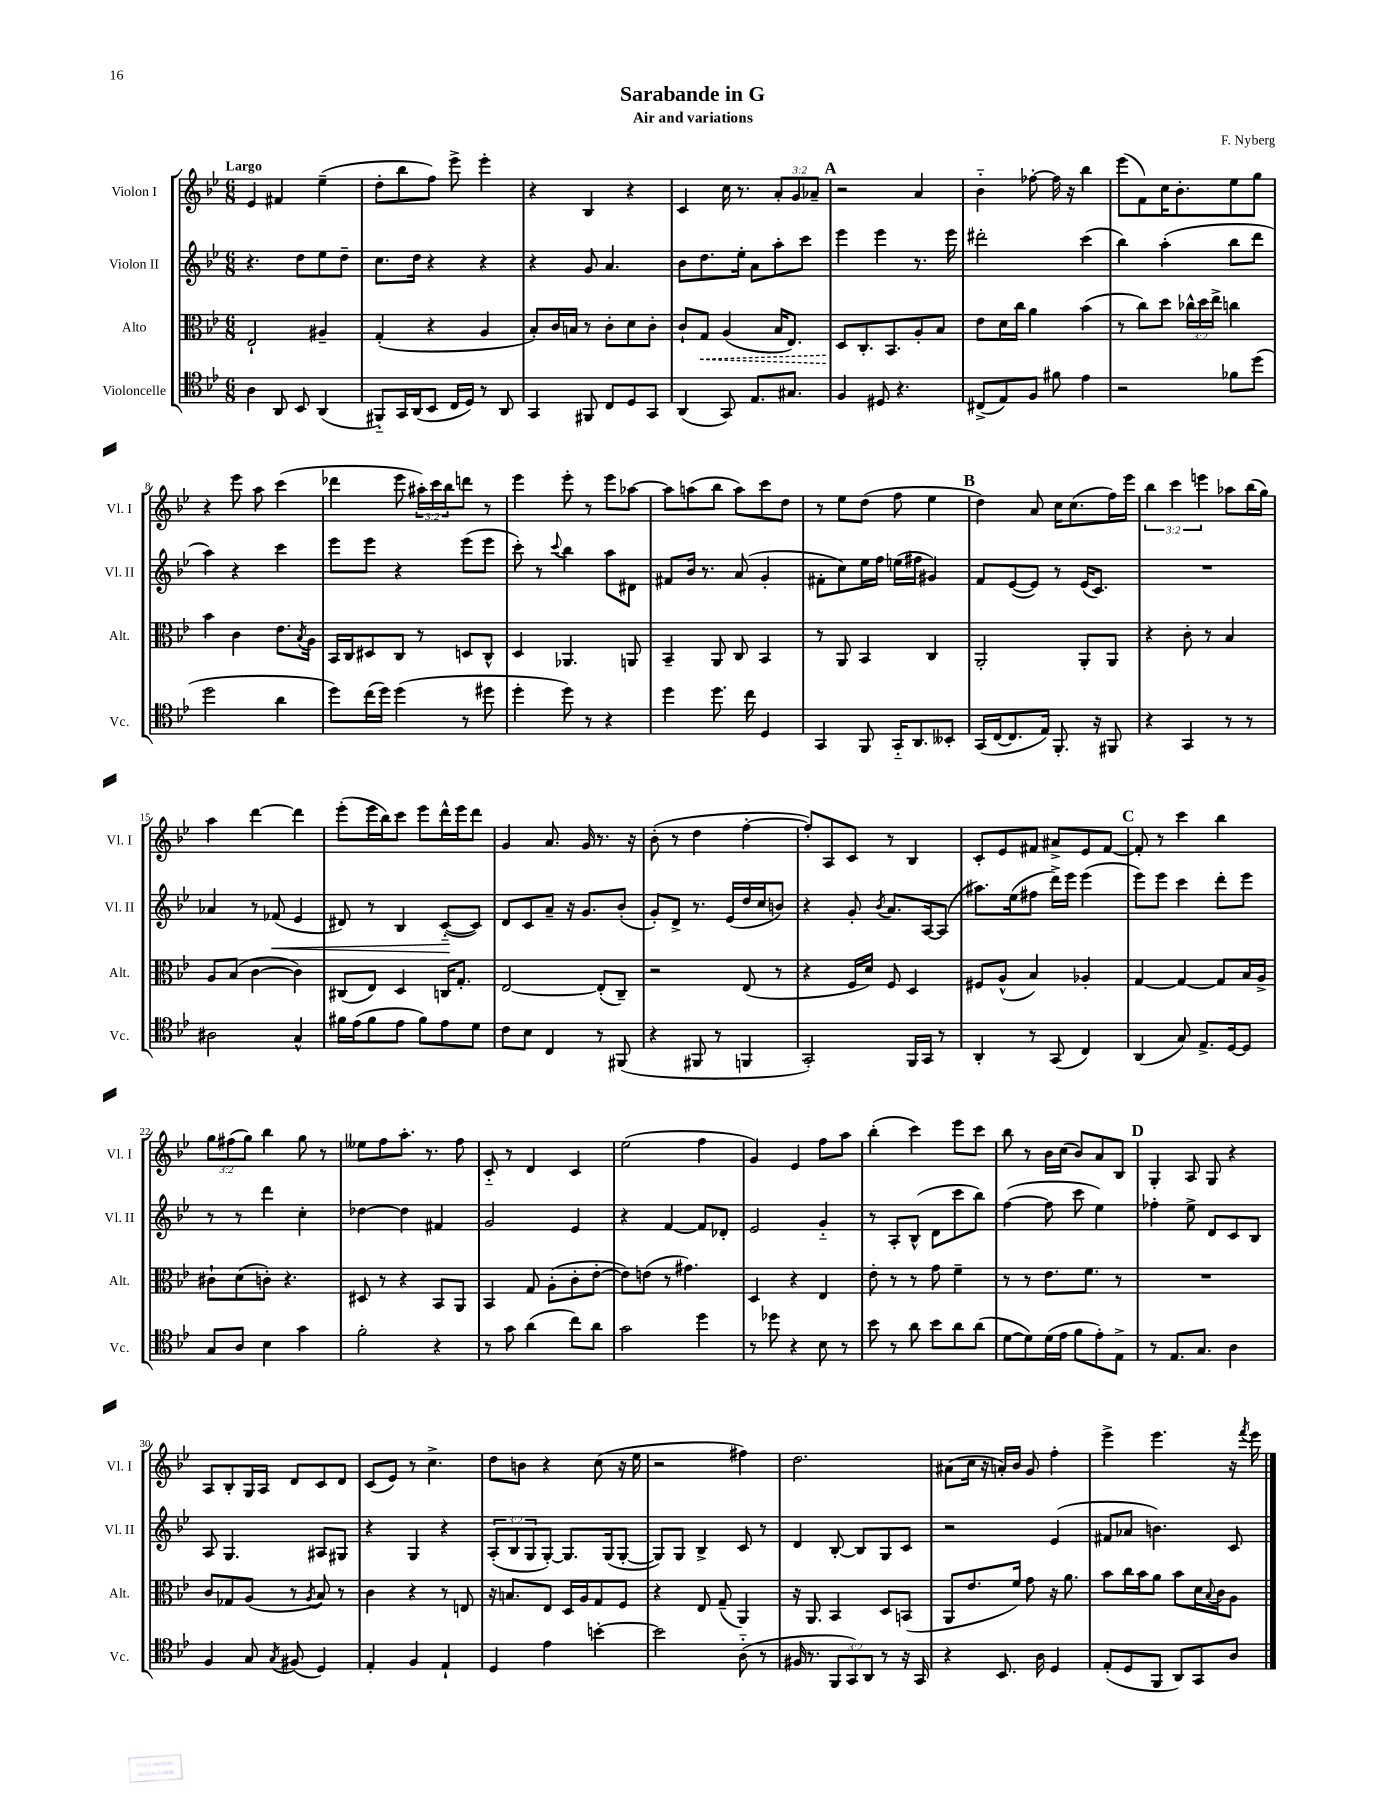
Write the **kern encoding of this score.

**kern	**kern	**dynam	**kern	**dynam	**kern
*part4	*part3	*part3	*part2	*part2	*part1
*staff4	*staff3	*staff3	*staff2	*staff2	*staff1
*I"Violoncelle	*I"Alto	*	*I"Violon II	*	*I"Violon I
*I'Vc.	*I'Alt.	*	*I'Vl. II	*	*I'Vl. I
*clefC4	*clefC3	*	*clefG2	*	*clefG2
*k[b-e-]	*k[b-e-]	*	*k[b-e-]	*	*k[b-e-]
*M6/8	*M6/8	*	*M6/8	*	*M6/8
=1	=1	=1	=1	=1	=1
!	!	!	!	!	!LO:TX:a:B:t=Largo
4A\	2E-`/	.	4.r	.	4e-/
8AA/	.	.	.	.	4f#X/
8BB-/	.	.	8dd\L	.	.
(4AA/	4A#X~/	.	8ee-\	.	(4ee-~\
.	.	.	8dd~\J	.	.
=2	=2	=2	=2	=2	=2
8FF#X/L)	(4G'/	.	8.cc\L	.	8dd'\L
16GG/L	.	.	.	.	8bb-\
(16AA/J	.	.	16dd\Jk	.	.
8BB-/J	4r	.	4r	.	8ff\J)
16C/LL	.	.	.	.	8eee-^\
16D/JJ)	.	.	.	.	.
8r	4A/	.	4r	.	4eee-'\
8AA/	.	.	.	.	.
=3	=3	=3	=3	=3	=3
4GG/	8B-'/L)	.	4r	.	4r
.	16c/L	.	.	.	.
.	16Bn/JJ	.	.	.	.
8FF#X/	8r	.	8g/	.	4B-/
8C/L	8c'\L	.	4.a/	.	.
8D/	8d\	.	.	.	4r
8GG/J	8c'\J	.	.	.	.
=4	=4	=4	=4	=4	=4
(4AA/	8c`/L	.	8b-\L	.	4c/
!	!	!LO:HP:b	!	!	!
.	8G/J	<	8.dd\	.	.
8GG/)	(4A/	.	.	.	16cc\
.	.	.	16ee-'\Jk	.	8.r
8.E-/L	.	.	8a\L	.	.
.	16B-/KL	.	8aa'\	.	12a'/L
8.G#X/J	8.E-/J)	.	.	.	.
.	.	.	.	.	12g/
.	.	.	8ccc\J	.	.
.	.	.	.	.	12a-X~/J
!!LO:REH:place=s1:t=A
=5	=5	=5	=5	=5	=5
4F/	8D/L	.	4eee-\	.	2r
.	8.C'/	[	.	.	.
8D#X/	.	.	4eee-\	.	.
.	8.BB-/	.	.	.	.
4.r	.	.	.	.	.
.	8A'/	.	8.r	.	4a/
.	8B-/J	.	.	.	.
.	.	.	16eee-\	.	.
=6	=6	=6	=6	=6	=6
(8C#X^/L	8e-\L	.	2ddd#X'\	.	4b-\
8E-/)	16d\L	.	.	.	.
.	16cc\JJ	.	.	.	.
8F/J	4a\	.	.	.	[8ff-X'\
8f#X\	.	.	.	.	16ff-\]
.	.	.	.	.	16r
4e-\	(4b-\	.	(4ccc\	.	4bb-\
=7	=7	=7	=7	=7	=7
2r	8r	.	4bb-\)	.	(8eee-\L
.	8cc\L)	.	.	.	8f\)
.	8dd\J	.	(4aa'\	.	16cc\K
.	.	.	.	.	8.b-'\
.	24cc-X^^\LL	.	.	.	.
.	24dd\	.	.	.	.
.	24ee-^\JJ	.	.	.	.
8f-X\L	4ccn\	.	8bb-\L	.	8ee-\
(8dd\J	.	.	8ddd\J	.	8gg\J
!!LO:LB:g=z
=8	=8	=8	=8	=8	=8
2dd\	4b-\	.	4aa\)	.	4r
.	4c\	.	4r	.	8eee-\
.	.	.	.	.	8aa\
4a\	8.e-\L	.	4ccc\	.	(4ccc\
.	8qB-/	.	.	.	.
.	16A\Jk	.	.	.	.
=9	=9	=9	=9	=9	=9
8dd\L)	16BB-/LL	.	8eee-\L	.	4ddd-X\
.	16C/J	.	.	.	.
(16cc\L	8D#X/	.	8eee-\J	.	.
16dd\JJ)	.	.	.	.	.
(4dd\	8C/J	.	4r	.	8eee-\
.	8r	.	.	.	24aa#X'\LL)
.	.	.	.	.	24ccc\
.	.	.	.	.	24bb-\J
8r	8Dn/L	.	(8eee-\L	.	8dddn\J
8dd#X\	8C^^/J	.	8eee-\J	.	8r
=10	=10	=10	=10	=10	=10
4dd'\	4D/	.	8ccc'\)	.	4eee-\
.	.	.	8r	.	.
.	.	.	8qqccc/	.	.
8dd\)	4.AA-X/	.	4bb-\	.	8eee-'\
8r	.	.	.	.	8r
4r	.	.	8aa\L	.	8eee-\L
.	8AAn/	.	8d#X\J	.	[8aa-X\J
=11	=11	=11	=11	=11	=11
4dd\	4BB-~/	.	8f#X/L	.	8aa-\L]
.	.	.	16b-/Jk	.	(8aan\
.	.	.	8.r	.	.
8.dd\	8AA/	.	.	.	8bb-\J
.	8C/	.	(8a/	.	8aa\L)
16cc\	.	.	.	.	.
4D/	4BB-/	.	4g'/	.	8ccc\
.	.	.	.	.	8dd\J
=12	=12	=12	=12	=12	=12
4GG/	8r	.	8f#X'\L	.	8r
.	8AA/	.	8cc\)	.	8ee-\L
8FF/	4BB-/	.	16ee-\L	.	(8dd\J
.	.	.	16ff\JJ	.	.
16GG/KL	.	.	(16een\LL	.	8ff\
8.AA/	.	.	16ff#X\JJ	.	.
.	4C/	.	4g#X/)	.	4ee-\
8BB--X'/J	.	.	.	.	.
!!LO:REH:place=s1:t=B
=13	=13	=13	=13	=13	=13
(16GG/LL	2AA'/	.	8f/L	.	4dd\)
[16C/J	.	.	.	.	.
8.C/]	.	.	([8e-/	.	.
.	.	.	8e-/J])	.	8a/
16E-/Jk)	.	.	.	.	.
8.FF'/	.	.	8r	.	16cc\KL
.	.	.	.	.	(8.cc\
.	8AA'/L	.	(16e-/KL	.	.
16r	.	.	8.c/J)	.	.
8FF#X/	8AA/J	.	.	.	16ff\L)
.	.	.	.	.	16eee-\JJ
=14	=14	=14	=14	=14	=14
4r	4r	.	2.r	.	6bb-\
.	.	.	.	.	6ccc\
4GG/	8c'\	.	.	.	.
.	.	.	.	.	6eeen\
.	8r	.	.	.	.
8r	4B-/	.	.	.	8aa-X\L
8r	.	.	.	.	(16bb-\L
.	.	.	.	.	16gg\JJ)
!!LO:LB:g=z
=15	=15	=15	=15	=15	=15
2A#X\	8A/L	.	4a-X/	.	4aa\
.	(8B-/J	.	.	.	.
.	[4c\	.	8r	.	[4ddd\
!	!	!	!	!LO:HP:b	!
.	.	.	(8f-X/	<	.
4G^^/	4c\])	.	4e-/	.	4ddd\]
=16	=16	=16	=16	=16	=16
16f#X\LL	(8C#X/L	.	8d#X/)	.	(8eee-'\L
(16e-\J	.	.	.	.	.
8f#\	8E-/J)	.	8r	.	16eee-\L
.	.	.	.	.	16bb-\J)
8e-\J	4D/	.	4B-/	.	8ccc\J
8f#\L)	.	.	.	.	8eee-\L
8e-\	16Cn/KL	.	([8c/L	.	16ddd^^\L
.	8.G'/J	.	.	.	16eee-\J
8d\J	.	.	8c/J])	[	8ddd\J
=17	=17	=17	=17	=17	=17
8c\L	[2E-/	.	8d/L	.	4g/
8B-\J	.	.	8c/	.	.
4C/	.	.	8a~/J	.	8.a/
.	.	.	16r	.	.
.	.	.	8.g/L	.	16g/
8r	(8E-'/L]	.	.	.	8.r
(8FF#X/	8C~/J)	.	(8b-'/J	.	.
.	.	.	.	.	16r
=18	=18	=18	=18	=18	=18
4r	2r	.	8g'/L)	.	(8b-'\
.	.	.	8d^/J	.	8r
8FF#X/	.	.	8.r	.	4dd\
8r	.	.	.	.	.
.	.	.	(16e-/LL	.	.
4FFn/	(8E-/	.	16dd/	.	[4ff'\
.	.	.	16cc/J	.	.
.	8r	.	8bn/J)	.	.
=19	=19	=19	=19	=19	=19
2GG'/)	4r	.	4r	.	8ff'/L])
.	.	.	.	.	8A/
.	16F/LL	.	8g'/	.	8c/J
.	16d/JJ)	.	.	.	.
.	.	.	8qb-/	.	.
.	8F/	.	8.a/L	.	8r
16FF/LL	4D/	.	.	.	4B-/
16GG/JJ	.	.	[16A/k	.	.
8r	.	.	(8A/J]	.	.
=20	=20	=20	=20	=20	=20
4AA'/	8F#X/L	.	8.aa#X\L)	.	8c'/L
.	(8A^^/J	.	.	.	8e-/
.	.	.	(16ee-\k	.	.
8r	4B-/)	.	8ff#X\J	.	8f#X/J
(8GG/	.	.	16ddd^\LL)	.	8a#X^/L
.	.	.	16eee-\JJ	.	.
4C/)	4A-X'/	.	(4eee-\	.	8e-/
.	.	.	.	.	[8f#/J
!!LO:REH:place=s1:t=C
=21	=21	=21	=21	=21	=21
(4AA/	[4G/	.	8eee-\L)	.	8f#'/]
.	.	.	8eee-\J	.	8r
8G/)	4G/_	.	4ccc\	.	4ccc\
8.E-^/L	.	.	.	.	.
.	8G/L]	.	8ddd'\L	.	4bb-\
[16D/k	.	.	.	.	.
8D/J]	16B-/L	.	8eee-\J	.	.
.	16A^/JJ	.	.	.	.
!!LO:LB:g=z
=22	=22	=22	=22	=22	=22
8G/L	8c#X`\L	.	8r	.	12gg\L
.	.	.	.	.	(12ff#X\
8A/J	(8d\	.	8r	.	.
.	.	.	.	.	12gg\J)
4B-\	8cn'\J)	.	4ddd\	.	4bb-\
.	4.r	.	.	.	.
4g\	.	.	4cc'\	.	8gg\
.	.	.	.	.	8r
=23	=23	=23	=23	=23	=23
2f'\	8D#X/	.	[4dd-X\	.	8ee--X\L
.	8r	.	.	.	8ff\
.	4r	.	4dd-\]	.	8.aa'\J
.	.	.	.	.	8.r
4r	8BB-/L	.	4f#X/	.	.
.	8AA/J	.	.	.	8ff\
=24	=24	=24	=24	=24	=24
8r	4BB-/	.	2g/	.	8c/
8g\	.	.	.	.	8r
(4a\	8G/	.	.	.	4d/
.	(8A'\L	.	.	.	.
8cc\L)	8c'\	.	4e-/	.	4c/
8a\J	[8e-'\J	.	.	.	.
=25	=25	=25	=25	=25	=25
2g\	8e-\L])	.	4r	.	(2ee-\
.	(8en\J	.	.	.	.
.	8r	.	[4f/	.	.
.	4.g#X\)	.	.	.	.
4dd\	.	.	8f/L]	.	4ff\
.	.	.	8d-X'/J	.	.
=26	=26	=26	=26	=26	=26
8r	4D/	.	2e-/	.	4g/)
8dd-X\	.	.	.	.	.
4r	4r	.	.	.	4e-/
8B-\	4E-/	.	4g/	.	8ff\L
8r	.	.	.	.	8aa\J
=27	=27	=27	=27	=27	=27
8b-\	8e-'\	.	8r	.	(4bb-'\
8r	8r	.	8A'/L	.	.
8a\	8r	.	(8B-^^/J	.	4ccc\)
8b-\L	8g\	.	8d\L	.	.
8a\	4f~\	.	8ccc\	.	8eee-\L
(8a\J	.	.	8bb-\J)	.	8ccc\J
=28	=28	=28	=28	=28	=28
[8d\L	8r	.	([4ff\	.	8bb-\
8d\])	8r	.	.	.	8r
(16d\L	8.e-\L	.	8ff\]	.	16b-\LL
16e-\JJ	.	.	.	.	(16cc\JJ
8f\L	.	.	8ccc\	.	8b-/L)
.	8.f\J	.	.	.	.
8e-'\)	.	.	4ee-\)	.	8a/
8E-^\J	8r	.	.	.	8B-/J
!!LO:REH:place=s1:t=D
=29	=29	=29	=29	=29	=29
8r	2.r	.	4ff-X'\	.	4G'/
8.E-/L	.	.	.	.	.
.	.	.	8ee-^\	.	8A/
8.G/J	.	.	.	.	.
.	.	.	8d/L	.	8G/
4A\	.	.	8c/	.	4r
.	.	.	8B-/J	.	.
!!LO:LB:g=z
=30	=30	=30	=30	=30	=30
4F/	8c/L	.	8A/	.	8A/L
.	8G-X/	.	4.G/	.	8B-'/
8G/	(8A/J	.	.	.	16G/L
.	.	.	.	.	16A/JJ
8qG/	.	.	.	.	.
(8F#X/	8r	.	.	.	8d/L
.	8qA/	.	.	.	.
4D/)	8B-/)	.	8A#X/L	.	8c/
.	8r	.	8G#X/J	.	8d/J
=31	=31	=31	=31	=31	=31
4E-'/	4c\	.	4r	.	(8c/L
.	.	.	.	.	8e-/J)
4F/	4r	.	4G/	.	8r
.	.	.	.	.	4.cc^\
4E-`/	8r	.	4r	.	.
.	8En/	.	.	.	.
=32	=32	=32	=32	=32	=32
4D/	16r	.	(12A'/L	.	8dd\L
.	8.Bn/L	.	.	.	.
.	.	.	12B-/	.	.
.	.	.	.	.	8bn\J
.	.	.	12G/	.	.
4e-\	8E-/J	.	[8G'/J)	.	4r
.	16D/LL	.	8.G/L]	.	.
.	16A/J	.	.	.	.
[4bn'\	8G/	.	.	.	(8cc\
.	.	.	(16G/k	.	.
.	8F/J	.	[8G'/J	.	16r
.	.	.	.	.	16ee-\
=33	=33	=33	=33	=33	=33
2b\]	4r	.	8G/L])	.	2r
.	.	.	8G/J	.	.
.	8E-/	.	4B-^/	.	.
.	(8G~/	.	.	.	.
(8A\	4AA/)	.	8c/	.	4ff#X\)
8r	.	.	8r	.	.
=34	=34	=34	=34	=34	=34
16F#X/	16r	.	4d/	.	2.dd\
8.r	8.AA/	.	.	.	.
12FF/L	4BB-/	.	[8B-'/	.	.
12GG/)	.	.	.	.	.
.	.	.	8B-/L]	.	.
12AA/J	.	.	.	.	.
8r	8D/L	.	8G/	.	.
16r	(8BBn/J	.	8c/J	.	.
16GG/	.	.	.	.	.
=35	=35	=35	=35	=35	=35
4r	8AA/L	.	2r	.	(8a#X\L
.	8.e-/	.	.	.	16cc\Jk
.	.	.	.	.	16r
8.BB-/	.	.	.	.	16an'/LL)
.	16f/Jk)	.	.	.	16b-/JJ
.	8g\	.	.	.	8g/
16A\	.	.	.	.	.
4D/	16r	.	(4e-/	.	4ff'\
.	8.a\	.	.	.	.
=36	=36	=36	=36	=36	=36
(8E-'/L	8b-\L	.	8f#X/L	.	4eee-^\
8D/	16cc\L	.	8a-X/J	.	.
.	16b-\J	.	.	.	.
8FF/J	8a\J	.	4.bn\)	.	4.eee-\
8AA/L)	8b-\L	.	.	.	.
8GG/	16d\L	.	.	.	.
.	8qqB-/	.	.	.	.
.	16c\J	.	.	.	.
8A/J	8A\J	.	8c/	.	16r
.	.	.	.	.	8qfff/
.	.	.	.	.	16eee-\
==	==	==	==	==	==
*-	*-	*-	*-	*-	*-
